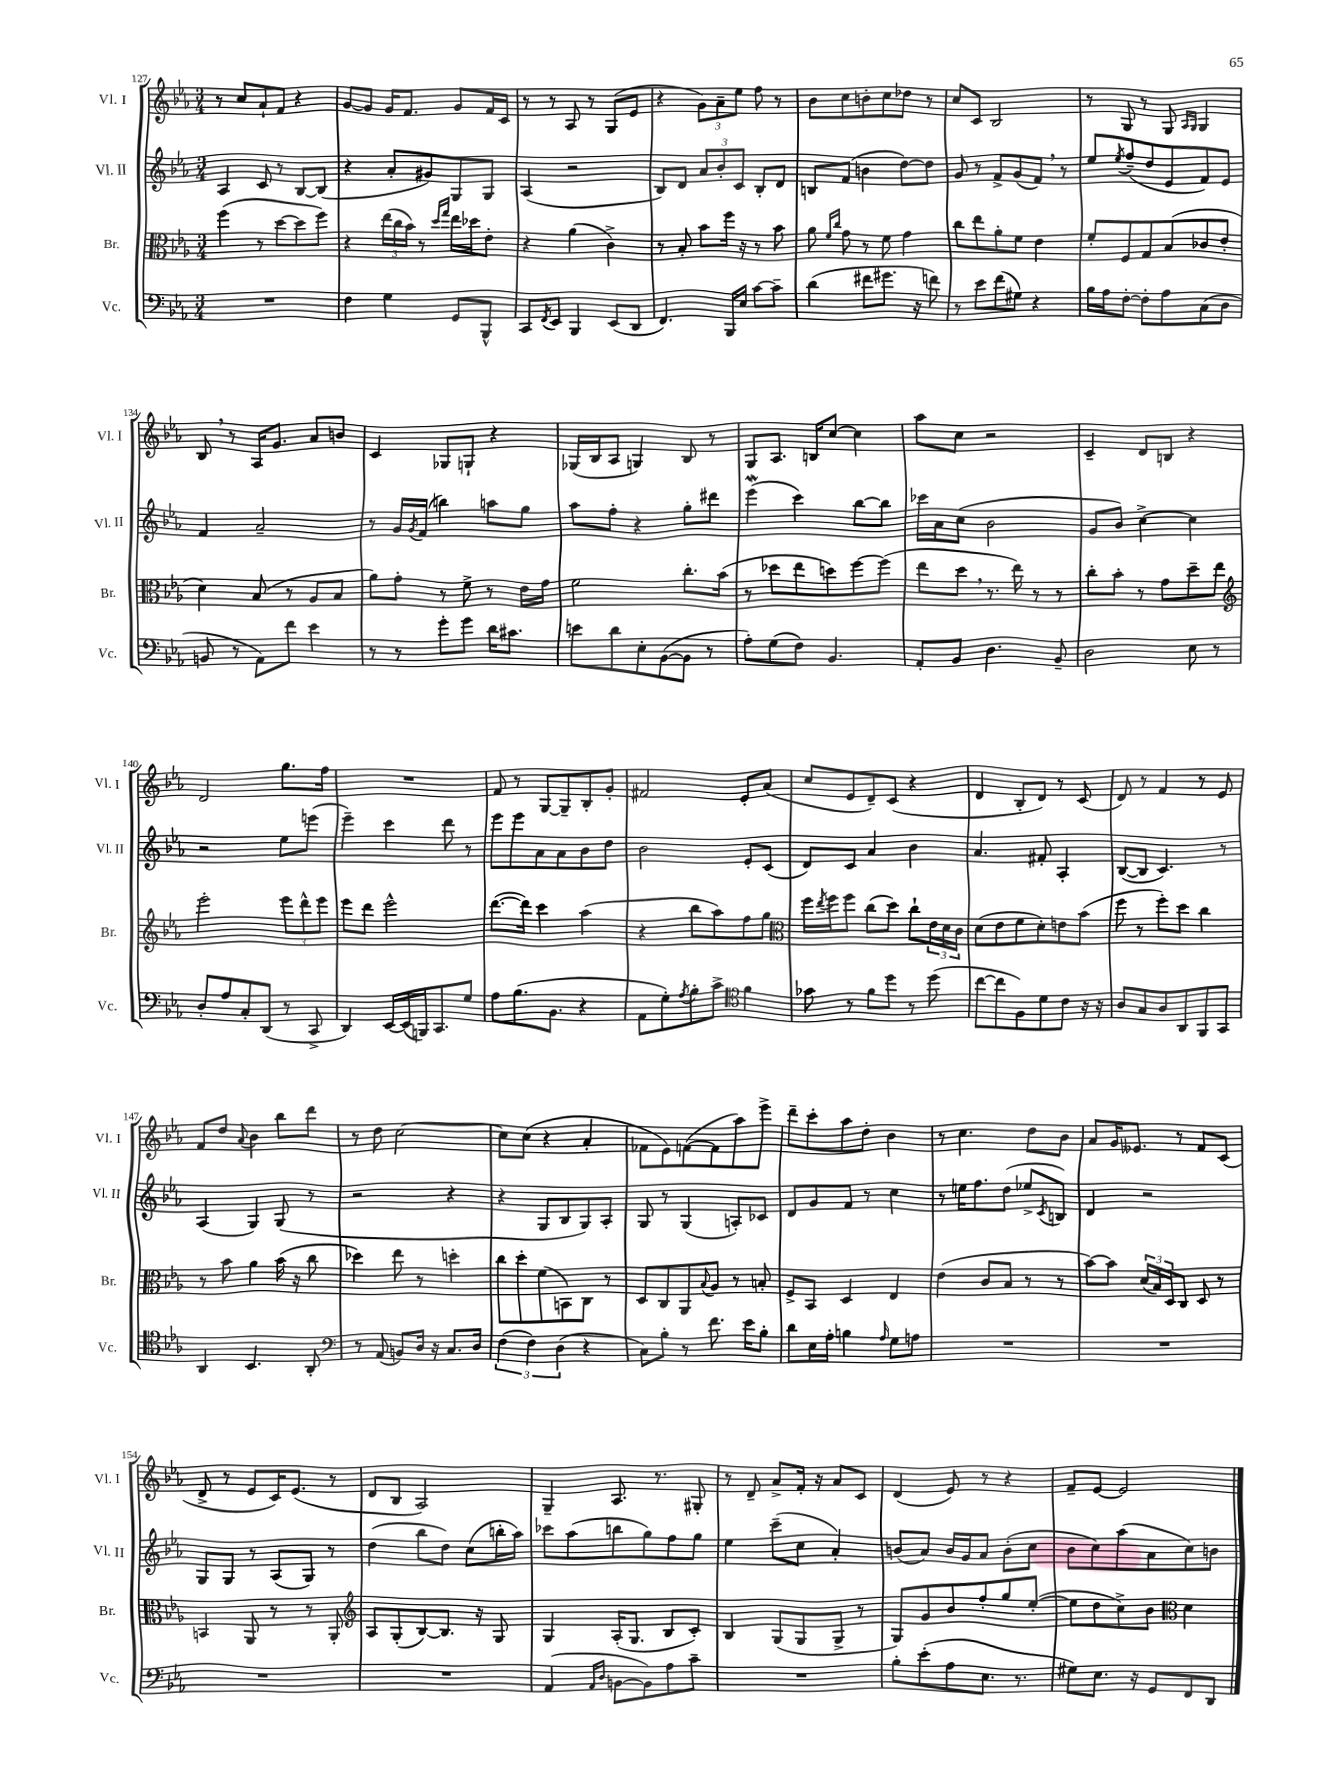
<<
\new StaffGroup <<
\new Staff = "s0" \with { instrumentName = "Vl. I" shortInstrumentName = "Vl. I" } {
    \clef treble \key ees \major \numericTimeSignature \time 3/4
    r8 c''8 aes'8-! f'8 r4 |
    g'8~ g'8 g'16 f'8. g'8 f'16 c'16 |
    r8 r8 aes8 r8 g8( ees'8 |
    r4 \tuplet 3/2 { g'8) aes'8-- ees''8 } f''8 r8 |
    bes'8 c''8 b'8-. c''8 des''8 r8 |
    c''8 c'8 bes2 |
    r8 g8 r8 g8 \grace { aes16 g16 } g4 |
    bes8 \breathe r8 aes16 g'8. aes'8 b'8 |
    c'4 ges8 g8-! r4 |
    ges16( bes16 aes8 g4) bes8 r8 |
    g8 aes8. b16 c''8~ c''4 |
    aes''8 c''8 r2 |
    c'4-- d'8 b8 r4 |
    d'2 g''8. f''16 |
    R2. |
    f'8 r8 g8~ g8-- bes8-. g'8-. |
    fis'2 ees'8-. aes'8( |
    c''8 ees'8 d'8--) c'8( r4 |
    d'4 bes8-. d'8) r8 c'8( |
    d'8) r8 f'4 r8 ees'8 |
    f'8 d''8 \appoggiatura { aes'8 } bes'4 bes''8 d'''8 |
    r8 d''8 c''2~ |
    c''8 c''8( r4 aes'4-. |
    fes'8 ees'8) f'8~( f'8 aes''8) ees'''8-> |
    d'''8-- c'''8-. aes''8 d''8-. bes'4 |
    r8 c''4. d''8 bes'8 |
    aes'8 g'16 eeses'8. r8 f'8 c'8( |
    d'8-> r8 ees'8 c'16) ees'8.( r8 |
    d'8 bes8 aes2) |
    g4-- aes8. r8. gis8-. |
    r8 d'8-- aes'8-> f'16-. r16 aes'8 c'8 |
    d'4( ees'8) r8 r4 |
    f'8-- ees'8~ ees'2 \bar "|." |
}
\new Staff = "s1" \with { instrumentName = "Vl. II" shortInstrumentName = "Vl. II" } {
    \clef treble \key ees \major \numericTimeSignature \time 3/4
    aes4 c'8 r8 bes8~ bes8( |
    r4 aes'8-. gis'8) g8 g8 |
    aes4( r2 |
    bes8) d'8 \tuplet 3/2 { aes'8 bes'8-. c'8 } bes8-. d'8 |
    b8 f'8( b'4 d''8~) d''8 |
    g'8 r8 f'8-> g'8( f'8) \breathe r8 |
    ees''8 \acciaccatura { ees''8 } f''8--( d''8 ees'8 f'8) ees'8 |
    f'4 aes'2-- |
    r8 g'16 \acciaccatura { g'8 } f'16( b''4) a''8 g''8 |
    aes''8 f''8-. r4 g''8-. dis'''8 |
    ees'''4\mordent( c'''4) bes''8~ bes''8 |
    ces'''16 aes'16 c''8( bes'2 |
    g'8 bes'8) c''4~-> c''4 |
    r2 ees''8 e'''8( |
    ees'''4--) c'''4 d'''8 r8 |
    ees'''8 ees'''8 aes'8 aes'8 bes'8 d''8 |
    bes'2 ees'8-. c'8( |
    d'8) c'8 aes'4 bes'4 |
    aes'4. fis'8-. aes4-. |
    bes8~( bes8 c'4.) r8 |
    aes4( g4) g8( r8 |
    r2 r4 |
    r4 g8 bes8 g8) aes8-. |
    g8 r8 g4( a8-.) ces'8 |
    d'8 g'8 f'8 r8 c''4 |
    r8 e''16 f''8. d''8( ees''8-> \acciaccatura { c'8 } b8) |
    d'4 r2 |
    g8 g8 r8 aes8( g8) r8 |
    d''4( bes''8 d''8) c''8( b''16-. aes''16) |
    ces'''8 aes''8( b''8 g''8) f''8 g''8 |
    ees''4 c'''8--( c''8 aes'4-.) |
    b'8( aes'8) b'16 g'16 aes'8 b'8-.( c''8 |
    bes'8 c''8) aes''8( aes'8 c''8) b'8 \bar "|." |
}
\new Staff = "s2" \with { instrumentName = "Br." shortInstrumentName = "Br." } {
    \clef alto \key ees \major \numericTimeSignature \time 3/4
    f''4( r8 d''8~ d''8 f''8) |
    r4 \tuplet 3/2 { ees''16( c''16 bes'16) } r8 \grace { d''16 g''16 } ees''16 des''16 ees'8-. |
    r4 aes'4( c'4->) |
    r8 bes8-. bes'8 f''16 r16 r8 bes'8 |
    aes'8 \grace { f'16 c''16 } g'8 r8 f'8 g'4 |
    c''8 ees''8 aes'8-. f'8 ees'4 |
    f'8-. f8 g8 bes8( ces'8 ees'8-. |
    d'4) bes8( r8 aes8 bes8 |
    aes'8) g'8-. r8 f'8-> r8 ees'16 g'16 |
    f'2 c''8.-. bes'16( |
    r8 des''8 ees''8 d''8) f''8~ f''8( |
    ees''8 d''8 \breathe r8. ees''16) r8 r8 |
    c''8-. bes'8-. r8 g'8 d''8-- ees''8 |
    \clef treble ees'''2-. \tuplet 3/2 { ees'''8 d'''8-^ ees'''8 } |
    ees'''8 d'''8 ees'''2-^ |
    d'''8.~( d'''16) c'''4 aes''4( |
    r4 bes''8 aes''8) f''8 g''8 |
    \clef alto f''16 \acciaccatura { ees''8 } f''16 f''8 c''8( d''8) c''8-! \tuplet 3/2 { ees'16 d'16 c'16 } |
    d'8( ees'8 f'8 d'8-.) e'8 bes'8( |
    f''8 r8 f''8-.) d''8 c''4 |
    r8 bes'8 aes'4 bes'16( r16 c''8 |
    des''4) ees''8 r8 d''4-. |
    c''8 d''8-. f'8( b,8) c8 r8 |
    d8 c8 aes,8 \appoggiatura { bes8 } aes8 r8 b8-. |
    f8-> bes,8 d4 ees4 |
    ees'4( c'8 bes8 r8 r8 |
    bes'8~) bes'8 \tuplet 3/2 { d'16( bes16) d16 } c8 d8 r8 |
    b,4 aes,8 r8 r8 aes,8-. |
    \clef treble aes8 g8-.( bes8~) bes8. r16 g8 |
    g4 aes16-.( g8. bes8 c'8-.) |
    bes4 g8( g8 g8-> r8 |
    g8) g'8 bes'8 f''8-. g''8 ees''8~-.( |
    ees''8 d''8 c''8->) bes'8 \clef alto d'4 \bar "|." |
}
\new Staff = "s3" \with { instrumentName = "Vc." shortInstrumentName = "Vc." } {
    \clef bass \key ees \major \numericTimeSignature \time 3/4
    R2. |
    f4 g4 g,8 bes,,8-^ |
    c,8 \acciaccatura { f,8 } ees,8 bes,,4 ees,8( d,8 |
    f,4.) bes,,16 ees16 c'8~ c'8-- |
    d'4( fis'8 gis'8. r16 f'8) |
    r8 ees'8 f'8( gis8) r4 |
    bes16 aes16 f8~-. f8-. aes8 c8( d8 |
    b,8 r8 aes,8) f'8 ees'4 |
    r8 r8 g'8-. g'8 d'16 cis'8. |
    e'8 d'8 ees8-. bes,8~( bes,8 r8 |
    aes8-.) g8( f8) bes,4. |
    aes,8-. bes,8 d4. bes,8-- |
    d2 ees8 r8 |
    d8-. aes8 c8-. d,8( r8 c,8-> |
    d,4) ees,16~ ees,16( b,,16) c,8. g8 |
    aes8 bes8.( bes,8. r4 |
    aes,8 g8-.) \acciaccatura { aes8 } bes8-. c'8-> \clef tenor f'4 |
    ges'8 r8 f'8 d''8 r8 d''8( |
    c''8~ c''8 f8) d'8 c'8 r16 r16 |
    aes8 g8 aes8 aes,8 f,8 g,8 |
    aes,4 bes,4. aes,8-. |
    \clef bass r8 aes,8( b,8) d16 r16 c8. d16 |
    \tuplet 3/2 { f4( f4) d4( } r4 |
    c8) bes8-. r8 f'8. ees'16 bes8-. |
    d'8 ees16 aes16-. b4 \grace { aes16 } g8 a8 |
    R2. |
    R2. |
    R2. |
    R2. |
    aes,4( \grace { aes,16 d16 } b,8~ b,8) aes8 c'8-- |
    R2. |
    bes8-. ees'8-.( aes8 ees8. r8. |
    gis8) ees8. r16 g,8 f,8 d,8 \bar "|." |
}
>>
>>
\layout { \context { \Score currentBarNumber = #127 } }
